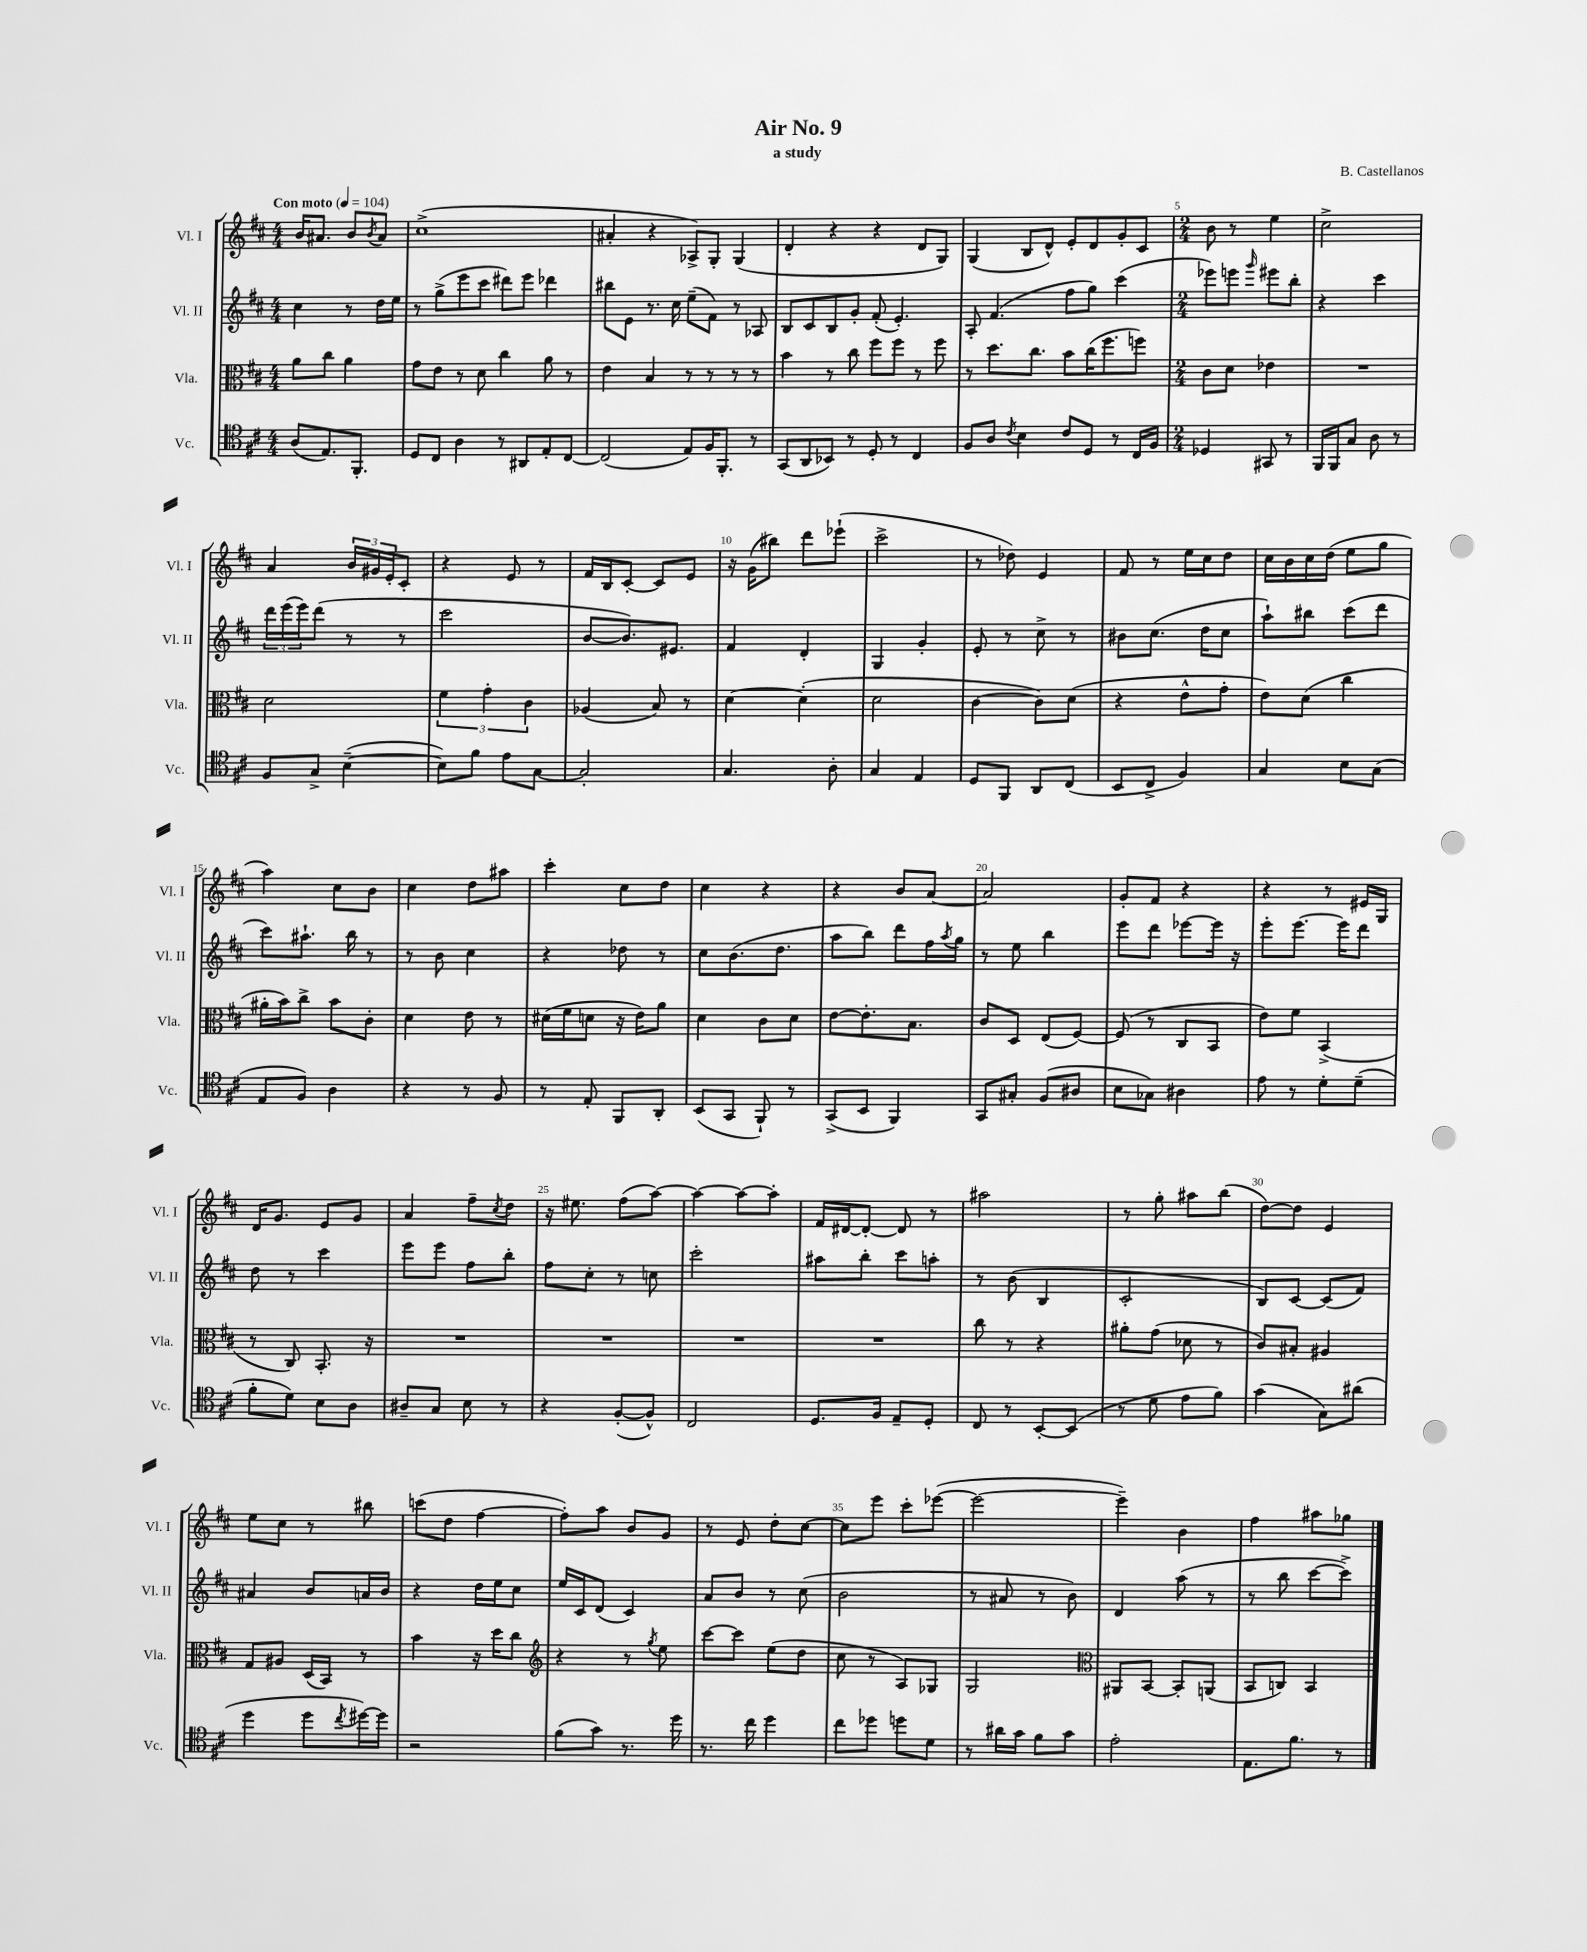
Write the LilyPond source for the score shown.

\header { title = "Air No. 9" composer = "B. Castellanos" subtitle = "a study" }
<<
\new StaffGroup <<
\new Staff = "s0" \with { instrumentName = "Vl. I" shortInstrumentName = "Vl. I" } {
    \clef treble \key d \major \numericTimeSignature \time 4/4 \partial 2 \tempo "Con moto" 4 = 104
    b'16 ais'8. b'8 \acciaccatura { b'8 } ais'8 |
    cis''1->( |
    ais'4-. r4 aes8->) g8-. g4( |
    d'4-. r4 r4 d'8 g8) |
    g4( b8 d'8-^) e'8-. d'8 g'8-. cis'8 |
    \numericTimeSignature \time 2/4 b'8 r8 e''4 |
    cis''2-> |
    a'4 \tuplet 3/2 { b'16 gis'16 e'16-. } cis'8-. |
    r4 e'8 r8 |
    fis'16 b16 cis'8~-. cis'8 e'8 |
    r16 g'16( bis''8) d'''8 ees'''8-!( |
    cis'''2-> |
    r8 des''8) e'4 |
    fis'8 r8 e''16 cis''16 d''8 |
    cis''16 b'16 cis''16 d''16( e''8 g''8 |
    a''4) cis''8 b'8 |
    cis''4 d''8 ais''8 |
    cis'''4-. cis''8 d''8 |
    cis''4 r4 |
    r4 b'8 a'8~ |
    a'2 |
    g'8-. fis'8 r4 |
    r4 r8 eis'16 g16 |
    d'16 g'8. e'8 g'8 |
    a'4 fis''8-- \acciaccatura { cis''8 } d''8 |
    r16 eis''8. fis''8( a''8~) |
    a''4~ a''8~ a''8-. |
    fis'16 dis'16~ dis'8~-. dis'8 r8 |
    ais''2 |
    r8 g''8-. ais''8 b''8( |
    d''8~) d''8 e'4 |
    e''8 cis''8 r8 bis''8 |
    c'''8( d''8 fis''4~ |
    fis''8-.) a''8 b'8 g'8 |
    r8 e'8 d''8-. cis''8~ |
    cis''8 e'''8 cis'''8-. ees'''8~( |
    ees'''2~ |
    ees'''4--) b'4 |
    fis''4 ais''8 ges''8 \bar "|." |
}
\new Staff = "s1" \with { instrumentName = "Vl. II" shortInstrumentName = "Vl. II" } {
    \clef treble \key d \major \numericTimeSignature \time 4/4 \partial 2
    cis''4 r8 d''16 e''16 |
    r8 g''8->( e'''8 cis'''8 dis'''8) e'''8 des'''4 |
    bis''8 e'8 r8. cis''16 e''8--( fis'8) r8 aes8 |
    b8 cis'8 b8 g'8-. fis'8-.( e'4.-.) |
    a8-. fis'4.( fis''8 g''8) cis'''4( |
    \numericTimeSignature \time 2/4 ees'''8) e'''8 \grace { g'''16 } eis'''8 b''8-. |
    r4 cis'''4 |
    \tuplet 3/2 { d'''16 e'''16( e'''16) } d'''8( r8 r8 |
    cis'''2 |
    b'8~ b'8.) eis'8. |
    fis'4 d'4-. |
    g4 g'4-. |
    e'8-. r8 cis''8-> r8 |
    bis'8 cis''8.( d''16 cis''8 |
    a''8-!) bis''8 cis'''8( d'''8 |
    cis'''8) ais''8.-! b''16 r8 |
    r8 b'8 cis''4 |
    r4 des''8 r8 |
    cis''8 b'8.( d''8. |
    a''8 b''8) d'''8 fis''16 \acciaccatura { a''8 } g''16 |
    r8 e''8 b''4 |
    e'''8 d'''8 ees'''8~ ees'''16 r16 |
    e'''8-. e'''8.~ e'''16 d'''8 |
    d''8 r8 cis'''4 |
    e'''8 e'''8 fis''8 b''8-. |
    fis''8 cis''8-. r8 c''8 |
    cis'''2-. |
    ais''8 b''8-. cis'''8 a''8-. |
    r8 b'8( b4 |
    cis'2-. |
    b8) cis'8~ cis'8( fis'8) |
    ais'4 b'8 a'16 b'16 |
    r4 d''16 e''16 cis''8 |
    e''16 cis'16 d'8( cis'4) |
    a'8 b'8 r8 cis''8( |
    b'2 |
    r8 ais'8 r8 b'8) |
    d'4 a''8( r8 |
    r8 b''8 cis'''8~ cis'''8->) \bar "|." |
}
\new Staff = "s2" \with { instrumentName = "Vla." shortInstrumentName = "Vla." } {
    \clef alto \key d \major \numericTimeSignature \time 4/4 \partial 2
    a'8 cis''8 a'4 |
    g'8 e'8 r8 d'8 cis''4 a'8 r8 |
    e'4 b4 r8 r8 r8 r8 |
    b'4 r8 cis''8 fis''8 fis''8 r8 fis''8 |
    r8 d''8. cis''8. b'8 cis''16( fis''8. f''8) |
    \numericTimeSignature \time 2/4 cis'8 d'8 ees'4 |
    R2 |
    d'2 |
    \tuplet 3/2 { fis'4 g'4-. cis'4 } |
    aes4( b8) r8 |
    d'4~ d'4-.( |
    d'2 |
    cis'4~ cis'8) d'8( |
    r4 e'8-^ g'8-. |
    e'8) d'8( cis''4 |
    ais'16-. b'16) cis''8-> b'8 cis'8-. |
    d'4 e'8 r8 |
    dis'16( fis'16 d'8 r16 e'16) a'8 |
    d'4 cis'8 d'8 |
    e'8~ e'8.-. b8. |
    cis'8 d8 e8( fis8~) |
    fis8( r8 cis8 b,8 |
    e'8) fis'8 b,4->( |
    r8 cis8) b,8.-. r16 |
    R2 |
    R2 |
    R2 |
    R2 |
    cis''8 r8 r4 |
    ais'8-. g'8( des'8 r8 |
    cis'8) bis8-. ais4 |
    g8 ais8 d16( b,16) r8 |
    b'4 r16 d''16 cis''8 |
    \clef treble r4 r8 \acciaccatura { g''8 } e''8 |
    cis'''8~ cis'''8 e''8( d''8 |
    cis''8 r8 a8) ges8 |
    g2 |
    \clef alto ais,8 b,8~ b,8-. a,8( |
    b,8 c8) b,4 \bar "|." |
}
\new Staff = "s3" \with { instrumentName = "Vc." shortInstrumentName = "Vc." } {
    \clef tenor \key d \major \numericTimeSignature \time 4/4 \partial 2
    a8( e8.) fis,8.-. |
    d8 cis8 a4 r8 ais,8 e8-. cis8~ |
    cis2( e8) fis16 fis,8.-. r8 |
    g,8( a,8 bes,8) r8 d8-. r8 cis4 |
    fis8 a8 \acciaccatura { cis'8 } b4 cis'8 d8 r8 cis16 fis16 |
    \numericTimeSignature \time 2/4 des4 gis,8 r8 |
    fis,16 fis,16 g8 a8 r8 |
    fis8 g8-> b4~--( |
    b8) fis'8 e'8 g8~ |
    g2-. |
    g4. a8-. |
    g4 e4 |
    d8 fis,8 a,8 cis8( |
    b,8 cis8-> fis4) |
    g4 b8 g8( |
    e8 fis8) a4 |
    r4 r8 fis8 |
    r8 e8-. fis,8 a,8-. |
    b,8( g,8 fis,8-!) r8 |
    g,8->( b,8 fis,4) |
    g,8 gis8-. fis8( ais8 |
    b8 ges8) ais4 |
    e'8 r8 d'8-. d'8--( |
    fis'8-. d'8) b8 a8 |
    ais8-- g8 b8 r8 |
    r4 fis8~-.( fis8-^) |
    cis2 |
    d8. fis16 e8-- d8-. |
    cis8 r8 b,8~-. b,8( |
    r8 d'8 e'8 fis'8) |
    g'4( g8) ais'8( |
    d''4 d''8 \acciaccatura { cis''8 } dis''16~) dis''16 |
    r2 |
    fis'8( g'8) r8. d''16 |
    r8. cis''16 d''4 |
    cis''8 des''8 d''8 d'8 |
    r8 ais'16 g'16 fis'8 g'8 |
    e'2-. |
    e8. fis'8. r8 \bar "|." |
}
>>
>>
\layout { \context { \Score \override BarNumber.break-visibility = ##(#f #t #t) barNumberVisibility = #(every-nth-bar-number-visible 5) } }
